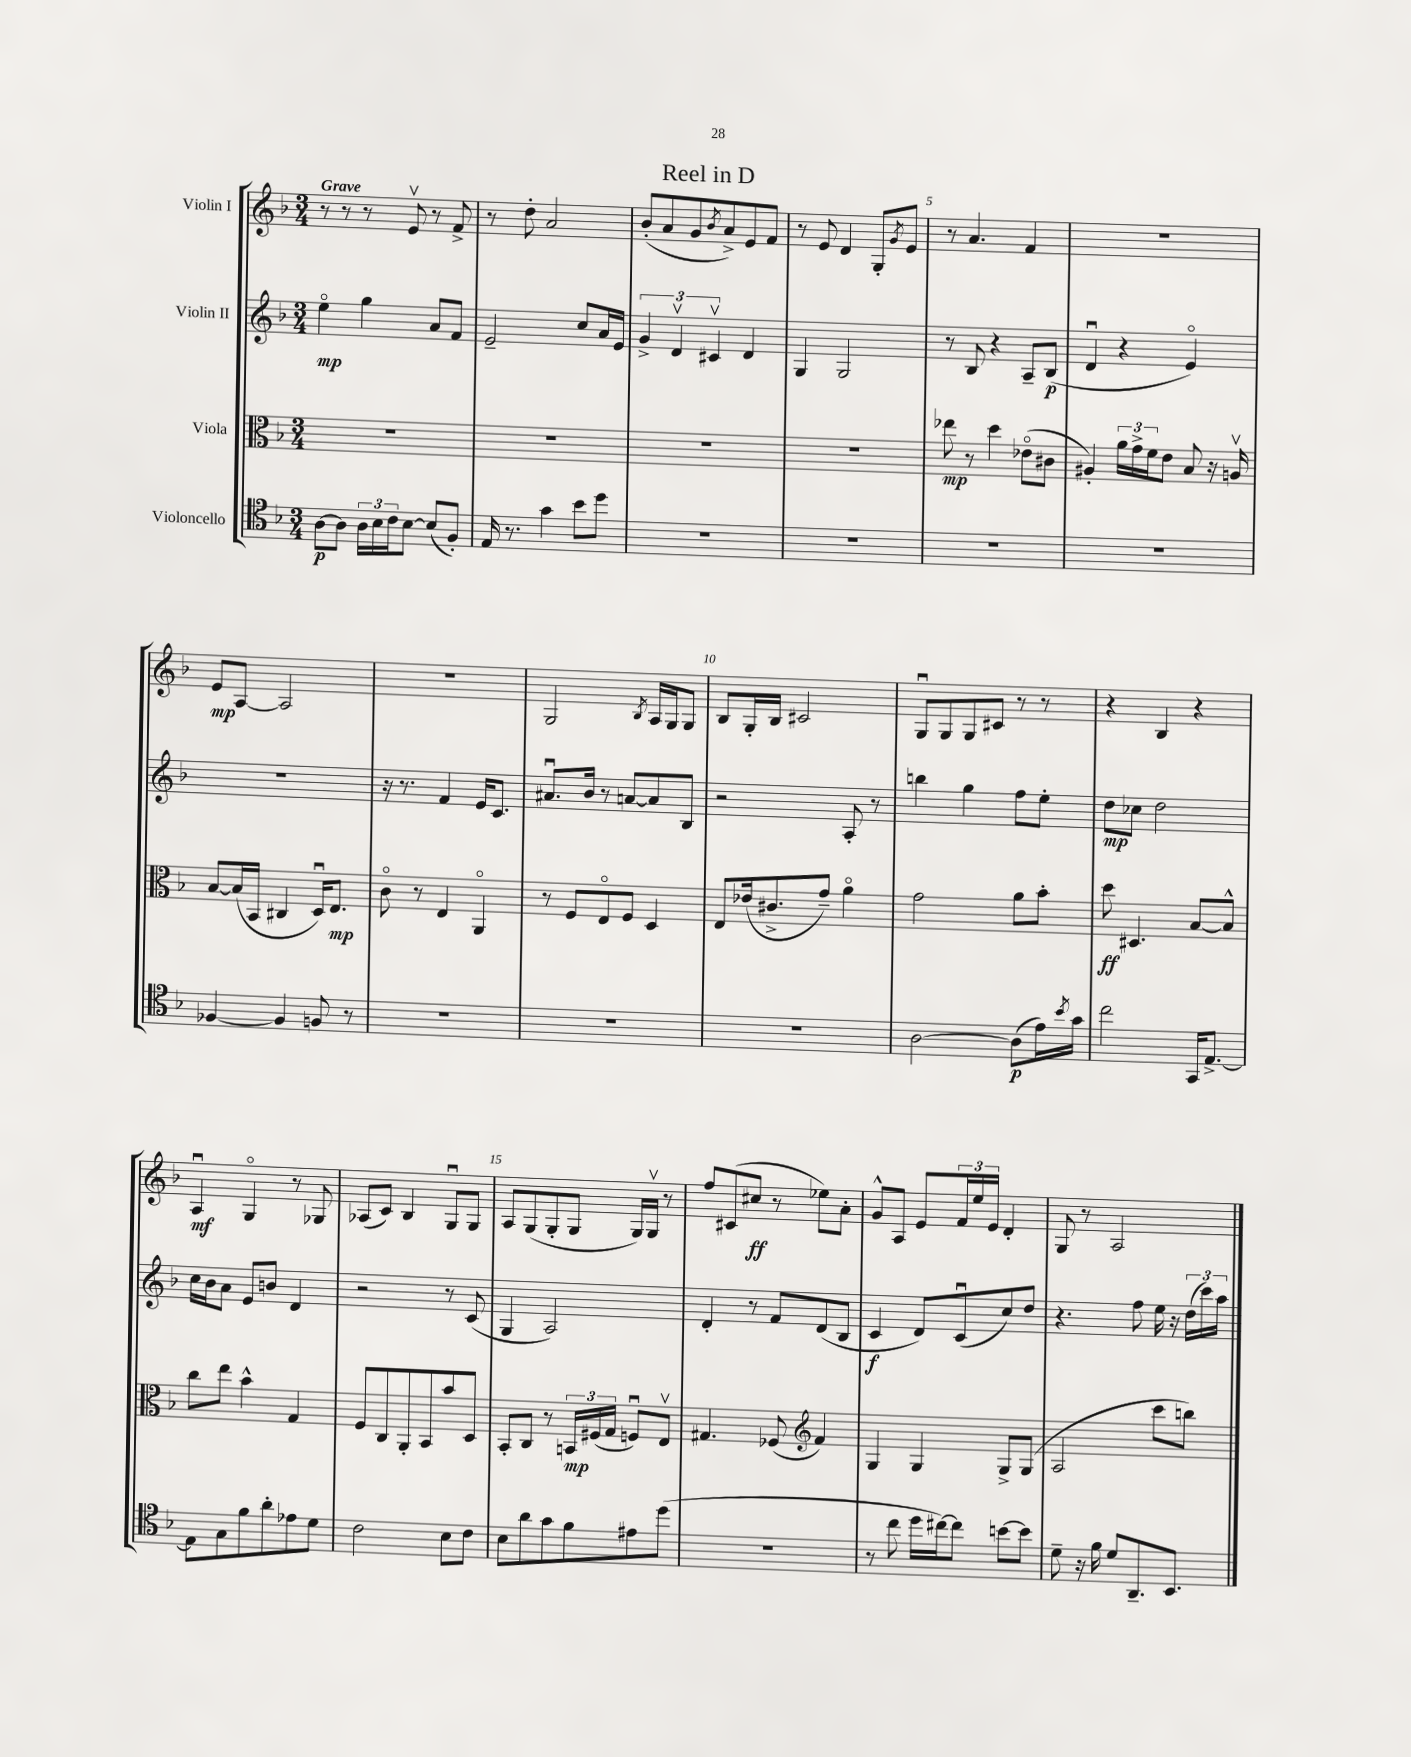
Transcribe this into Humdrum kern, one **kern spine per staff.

**kern	**dynam	**kern	**dynam	**kern	**dynam	**kern	**dynam
*part4	*part4	*part3	*part3	*part2	*part2	*part1	*part1
*staff4	*staff4	*staff3	*staff3	*staff2	*staff2	*staff1	*staff1
*I"Violoncello	*	*I"Viola	*	*I"Violin II	*	*I"Violin I	*
*clefC4	*	*clefC3	*	*clefG2	*	*clefG2	*
*k[b-]	*	*k[b-]	*	*k[b-]	*	*k[b-]	*
*M3/4	*	*M3/4	*	*M3/4	*	*M3/4	*
=1	=1	=1	=1	=1	=1	=1	=1
!	!	!	!	!	!	!LO:TX:a:B:t=Grave	!
[8A\L	p	2.r	.	4ee\	mp	8r	.
8A\J]	.	.	.	.	.	8r	.
24A\LL	.	.	.	4gg\	.	8r	.
24B-\	.	.	.	.	.	.	.
24c\J	.	.	.	.	.	.	.
[8B-\J	.	.	.	.	.	8ev/	.
(8B-/L]	.	.	.	8a/L	.	8r	.
8F'/J)	.	.	.	8f/J	.	8f^/	.
=2	=2	=2	=2	=2	=2	=2	=2
16E/	.	2.r	.	2e~/	.	8r	.
8.r	.	.	.	.	.	.	.
.	.	.	.	.	.	8dd'\	.
4g\	.	.	.	.	.	2a/	.
8b-\L	.	.	.	8cc/L	.	.	.
8dd\J	.	.	.	16a/L	.	.	.
.	.	.	.	16e/JJ	.	.	.
=3	=3	=3	=3	=3	=3	=3	=3
2.r	.	2.r	.	6g^/	.	(8b-'/L	.
.	.	.	.	.	.	8a/	.
.	.	.	.	6dv/	.	.	.
.	.	.	.	.	.	8g/	.
.	.	.	.	6c#Xv/	.	.	.
.	.	.	.	.	.	8qb-/	.
.	.	.	.	.	.	8a^/)	.
.	.	.	.	4d/	.	8e/	.
.	.	.	.	.	.	8f/J	.
=4	=4	=4	=4	=4	=4	=4	=4
2.r	.	2.r	.	4G/	.	8r	.
.	.	.	.	.	.	8e/	.
.	.	.	.	2G/	.	4d/	.
.	.	.	.	.	.	8G'/L	.
.	.	.	.	.	.	8qg/	.
.	.	.	.	.	.	8e/J	.
=5	=5	=5	=5	=5	=5	=5	=5
2.r	.	8ee-X\	mp	8r	.	8r	.
.	.	8r	.	8B-/	.	4.a/	.
.	.	4dd\	.	4r	.	.	.
.	.	(8e-X\L	.	8A~/L	.	4f/	.
.	.	8c#X\J	.	(8B-/J	p	.	.
=6	=6	=6	=6	=6	=6	=6	=6
2.r	.	4A#X'/)	.	4du/	.	2.r	.
.	.	24a\LL	.	4r	.	.	.
.	.	24g^\	.	.	.	.	.
.	.	24f\J	.	.	.	.	.
.	.	8e\J	.	.	.	.	.
.	.	8B-/	.	4e/)	.	.	.
.	.	16r	.	.	.	.	.
.	.	16Anv/	.	.	.	.	.
!!LO:LB:g=z
=7	=7	=7	=7	=7	=7	=7	=7
[4F-X/	.	[8B-/L	.	2.r	.	8e/L	mp
.	.	(16B-/L]	.	.	.	[8A/J	.
.	.	16BB-/JJ	.	.	.	.	.
4F-/]	.	4C#X/	.	.	.	2A/]	.
8Fn/	.	16Du/KL)	.	.	.	.	.
.	.	8.E/J	mp	.	.	.	.
8r	.	.	.	.	.	.	.
=8	=8	=8	=8	=8	=8	=8	=8
2.r	.	8c\	.	16r	.	2.r	.
.	.	.	.	8.r	.	.	.
.	.	8r	.	.	.	.	.
.	.	4E/	.	4f/	.	.	.
.	.	4AA/	.	16e/KL	.	.	.
.	.	.	.	8.c/J	.	.	.
=9	=9	=9	=9	=9	=9	=9	=9
2.r	.	8r	.	8.a#Xu/L	.	2G/	.
.	.	8F/L	.	.	.	.	.
.	.	.	.	16b-/Jk	.	.	.
.	.	8E/	.	8r	.	.	.
.	.	8F/J	.	[8an/L	.	.	.
.	.	.	.	.	.	8qB-/	.
.	.	4D/	.	8a/]	.	16A/LL	.
.	.	.	.	.	.	16G/J	.
.	.	.	.	8B-/J	.	8G/J	.
=10	=10	=10	=10	=10	=10	=10	=10
2.r	.	8E/L	.	2r	.	8B-/L	.
.	.	(16e-X/k	.	.	.	16G'/L	.
.	.	8.c#X^/	.	.	.	16B-/JJ	.
.	.	.	.	.	.	2c#X/	.
.	.	8g~/J)	.	.	.	.	.
.	.	4a\	.	8A'/	.	.	.
.	.	.	.	8r	.	.	.
=11	=11	=11	=11	=11	=11	=11	=11
[2A\	.	2g\	.	4bbn\	.	8Gu/L	.
.	.	.	.	.	.	8G/	.
.	.	.	.	4gg\	.	8G/	.
.	.	.	.	.	.	8c#X/J	.
(8A\L]	p	8a\L	.	8ff\L	.	8r	.
16e\L)	.	8b-'\J	.	8ee'\J	.	8r	.
8qb-/	.	.	.	.	.	.	.
16g\JJ	.	.	.	.	.	.	.
=12	=12	=12	=12	=12	=12	=12	=12
2cc\	.	8dd\	ff	8dd\L	mp	4r	.
.	.	4.D#X/	.	8cc-X\J	.	.	.
.	.	.	.	2dd\	.	4B-/	.
16GG/KL	.	[8B-/L	.	.	.	4r	.
[8.E^/J	.	.	.	.	.	.	.
.	.	8B-^^/J]	.	.	.	.	.
!!LO:LB:g=z
=13	=13	=13	=13	=13	=13	=13	=13
8E\L]	.	8cc\L	.	16cc\LL	.	4Au/	mf
.	.	.	.	16b-\J	.	.	.
8G\	.	8ee\J	.	8a\J	.	.	.
8f\	.	4b-^^\	.	8e/L	.	4G/	.
8a'\	.	.	.	8bn/J	.	.	.
8e-X\	.	4G/	.	4d/	.	8r	.
8d\J	.	.	.	.	.	8G-X/	.
=14	=14	=14	=14	=14	=14	=14	=14
2c\	.	8F/L	.	2r	.	(8A-X/L	.
.	.	8C/	.	.	.	8c/J)	.
.	.	8AA'/	.	.	.	4B-/	.
.	.	8BB-/	.	.	.	.	.
8B-\L	.	8b-/	.	8r	.	8Gu/L	.
8c\J	.	8D/J	.	(8c/	.	8G/J	.
=15	=15	=15	=15	=15	=15	=15	=15
8B-\L	.	8BB-'/L	.	4G/	.	8A/L	.
8a\	.	8C/J	.	.	.	(8G/	.
8g\	.	8r	.	2A/)	.	8G'/	.
8f\	.	24BBn/LL	mp	.	.	8G/J	.
.	.	(24F#X/	.	.	.	.	.
.	.	24G/JJ	.	.	.	.	.
8e#X\	.	8Fnu/L)	.	.	.	16G/LL)	.
.	.	.	.	.	.	16Gv/JJ	.
(8dd\J	.	8Ev/J	.	.	.	8r	.
=16	=16	=16	=16	=16	=16	=16	=16
2.r	.	4.G#X/	.	4d'/	.	8ff/L	.
.	.	.	.	.	.	(8c#X/	.
.	.	.	.	8r	.	8cc#X/J	ff
.	.	(8F-X/	.	8f/L	.	8r	.
*	*	*clefG2	*	*	*	*	*
.	.	4f/)	.	(8d/	.	8ee-X\L)	.
.	.	.	.	8B-/J	.	8a'\J	.
=17	=17	=17	=17	=17	=17	=17	=17
8r	.	4G/	.	4c/	f	8g^^/L	.
8cc\	.	.	.	.	.	8A/J	.
16dd\LL	.	4G/	.	8d/L)	.	8e/L	.
[16cc#X\J)	.	.	.	.	.	.	.
8cc#\J]	.	.	.	(8cu/	.	24f/L	.
.	.	.	.	.	.	24ee/	.
.	.	.	.	.	.	24e/JJ	.
[8bn\L	.	8G^/L	.	8cc/)	.	4d'/	.
8b\J]	.	(8G/J	.	8dd/J	.	.	.
=18	=18	=18	=18	=18	=18	=18	=18
8d~\	.	2A/	.	4.r	.	8G/	.
16r	.	.	.	.	.	8r	.
16f\	.	.	.	.	.	.	.
8d/L	.	.	.	.	.	2A/	.
8.AA~/	.	.	.	8ff\	.	.	.
.	.	8ccc\L	.	16ee\	.	.	.
8.BB-/J	.	.	.	16r	.	.	.
.	.	8bbn\J)	.	(24dd\LL	.	.	.
.	.	.	.	24ccc\)	.	.	.
.	.	.	.	24aa\JJ	.	.	.
==	==	==	==	==	==	==	==
*-	*-	*-	*-	*-	*-	*-	*-
